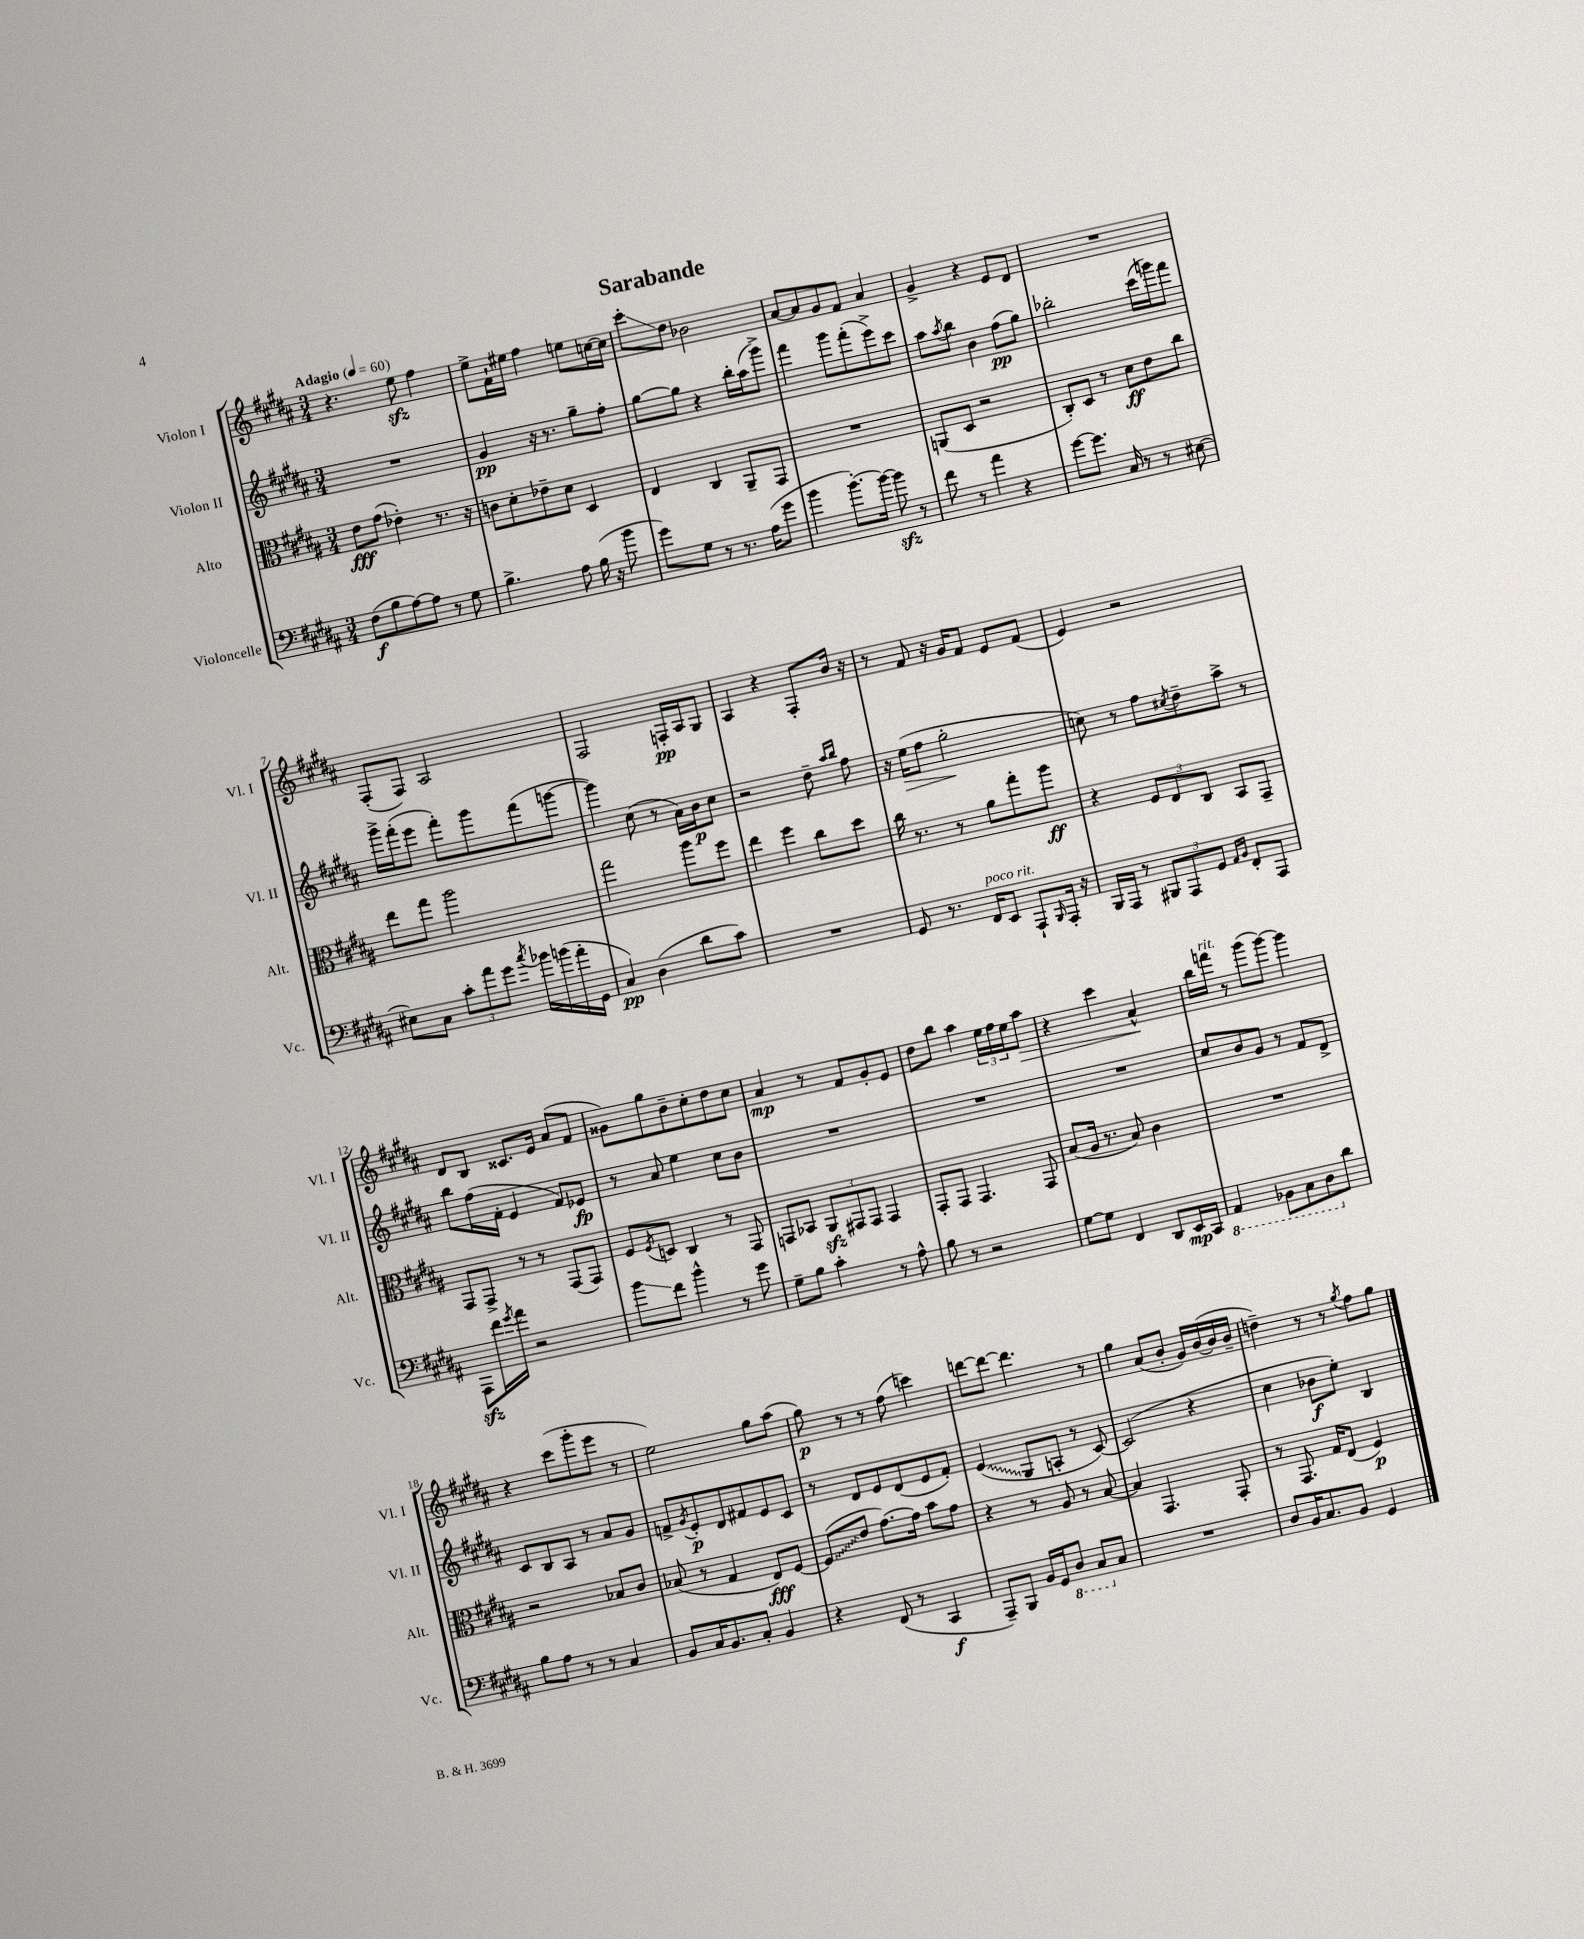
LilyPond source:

\header { title = "Sarabande" }
<<
\new StaffGroup <<
\new Staff = "s0" \with { instrumentName = "Violon I" shortInstrumentName = "Vl. I" } {
    \clef treble \key b \major \numericTimeSignature \time 3/4 \tempo "Adagio" 4 = 60
    r4. e''8\sfz fis''4 |
    e''8-> fis'16-! eis''16 fis''4 e''8 c''16~ c''16 |
    cis'''8-.\glissando dis''8 bes'2 |
    ais'8~ ais'8 gis'8 fis'8 ais'4 |
    gis'4-> r4 e'8 dis'8 |
    R2. |
    fis8-.( fis8) ais2 |
    fis2 f16-.\pp ais16 gis8 |
    ais4 r4 fis8-. b'16 r16 |
    r8 fis'8 r16 gis'16 fis'8 e'8 fis'8( |
    e'4) r2 |
    dis'8 b8 cisis'8. e'16 ais'8( fis'8 |
    gisis'8) gis''8 b'8-- cis''8-. dis''8 cis''8 |
    ais'4\mp r8 fis'8 gis'8-. e'8 |
    dis''8 b''8 ais''4 \tuplet 3/2 { e''16 fis''16 e''16 } ais''8\> |
    r4 cis'''4 ais'4-^\! |
    b''16 f'''16^\markup { \italic "rit." } r8 gis'''8( gis'''8~) gis'''4 |
    r4 cis'''8( gis'''8-. e'''8 r8 |
    e''2) gis''8 ais''8( |
    gis''8\p) r8 r8 fis''8( c'''4) |
    d'''8~ d'''8~ d'''4. r8 |
    gis''4 ais'8( b'8-. gis'16) b'16~( b'16 b'16-- |
    d''4--) r8 r8 \acciaccatura { gis''8 } fis''8 gis''8 \bar "|." |
}
\new Staff = "s1" \with { instrumentName = "Violon II" shortInstrumentName = "Vl. II" } {
    \clef treble \key b \major \numericTimeSignature \time 3/4
    R2. |
    gis'4\pp r16 r8. gis''8-- fis''8-. |
    gis''8~ gis''8 r4 b''16-. ais''16( gis'''8->) |
    fis'''4 gis'''8 fis'''8-.( e'''8->) cis'''8 |
    ais''8 \acciaccatura { ais''8 } b''8 b'4 fis''8\pp( gis''8) |
    bes''2-. cis'''16( g'''16) fis'''8 |
    gis'''16-> fis'''16-.( e'''8 fis'''8-.) gis'''8 fis'''8( g'''8~ |
    g'''4) cis''8( r8 ais'16) b'16\p cis''8 |
    r2 dis''8-- \grace { ais''16 b''16 } fis''8 |
    r16 e''16\>( fis''8 gis''2-.\! |
    c''8) r8 fis''8 \acciaccatura { cis''8 } dis''8-- ais''8-> r8 |
    b''8 fis''16( fis'16-. e'4 fis'8) ees'8\fp |
    r8 ais'8 e''4 cis''8 b'8 |
    R2. |
    R2. |
    R2. |
    cis''8 b'8 gis'8 r8 fis'8 dis'8-> |
    cis'8 b8 ais8 r8 ais'8 gis'8 |
    f'8-> \acciaccatura { gis'8 } e'8-.\p dis'8 fis'8 e'8 cis'8 |
    r8 dis'8 e'8 dis'8( e'8 fis'8-.) |
    \once \override Glissando.style = #'zigzag e'4\glissando( gis8 a8-. r8 cis'8~) |
    cis'2( r4 |
    cis''4 bes'8\f e''8-.) b4 \bar "|." |
}
\new Staff = "s2" \with { instrumentName = "Alto" shortInstrumentName = "Alt." } {
    \clef alto \key b \major \numericTimeSignature \time 3/4
    e'8\fff gis'8( ees'4-.) r8. r16 |
    c'8 dis'8-. ees'8-- dis'8 dis4 |
    e4 cis4 ais,8-- gis,8 |
    R2. |
    a,8( dis8 r2 |
    cis8-.) dis8 r8 dis'8\ff e'8 cis''8 |
    e''8 gis''8 ais''2 |
    gis''2 ais''8 fis''8 |
    e''4 fis''4 cis''8 dis''8 |
    cis''16 r8. r8 ais'8 gis''8-. ais''8\ff |
    r4 \tuplet 3/2 { fis8 e8 cis8 } b,8 gis,8-- |
    gis,8 gis,8-> r8 r8 gis,8( gis,8) |
    fis8 \acciaccatura { fis8 } d8 cis4 r8 gis,8 |
    g,8 bes,8 \tuplet 3/2 { ais,8\sfz gis,8 gis,8 } gis,4 |
    gis,8-. gis,8 gis,4. gis,8 |
    b8( ais16 r8. b8) cis'4 |
    R2. |
    r2 bes8 cis'8 |
    bes8( r8 gis4 e8\fff) fis8~ |
    \once \override Glissando.style = #'zigzag fis8\glissando( e'8 gis'8.~) gis'16 b'8 gis'8 |
    r4 r8 ais8 r8 b8~ |
    b4 gis,4. gis,8-. |
    r8 gis,8. gis16 e8( fis4\p) \bar "|." |
}
\new Staff = "s3" \with { instrumentName = "Violoncelle" shortInstrumentName = "Vc." } {
    \clef bass \key b \major \numericTimeSignature \time 3/4
    fis8\f( b8 ais8~) ais8 r8 gis8 |
    b4.-> ais8 b16( r16 b'8 |
    gis'8) gis8 r8 r8. ais16( gis'8 |
    b'4 b'8.~-.) b'16~ b'8\sfz r8 |
    fis'8 r8 ais'4 r4 |
    gis'8~ gis'8. cis16 r8 r8 eis8~ |
    eis8 cis8 \tuplet 3/2 { cis'8-. ais'8 gis'8 } \acciaccatura { cis''8 } bes'16 b'16( ais'16-. gis,16 |
    cis4\pp) dis4( dis'8 cis'8) |
    R2. |
    gis,8 r8. fis,16^\markup { \italic "poco rit." } e,8 ais,,8-! \grace { b,,16 } ais,,16-. r16 |
    b,,16 ais,,16 r8 \tuplet 3/2 { bis,,8 ais,,8 gis,8 } \grace { ais,16 b,16 } fis,8-. ais,,8 |
    ais,,8\sfz fis'16 \acciaccatura { gis'8 } ais'16 r2 |
    b'8\glissando fis'8 b'4-^ r8 gis'8 |
    gis8-- b8 cis'4-. r8 ais8-^ |
    b8 r8 r2 |
    gis8~ gis8 fis,4 dis,8 e,16\mp cis,16 |
    \ottava #-1 ais,,4 bes,,8 cis,8 dis,8 \ottava #0 dis'8 |
    b8 ais8 r8 r8 cis4 |
    b,8 cis16 b,8. cis8-. b,4 |
    r4 fis,8( r8 cis,4\f |
    ais,,8--) b,,8 b,16 gis,16 \ottava #-1 dis,8 cis,8 \ottava #0 cis8 |
    R2. |
    dis8 b,16 cis8. b,8 gis,4 \bar "|." |
}
>>
>>
